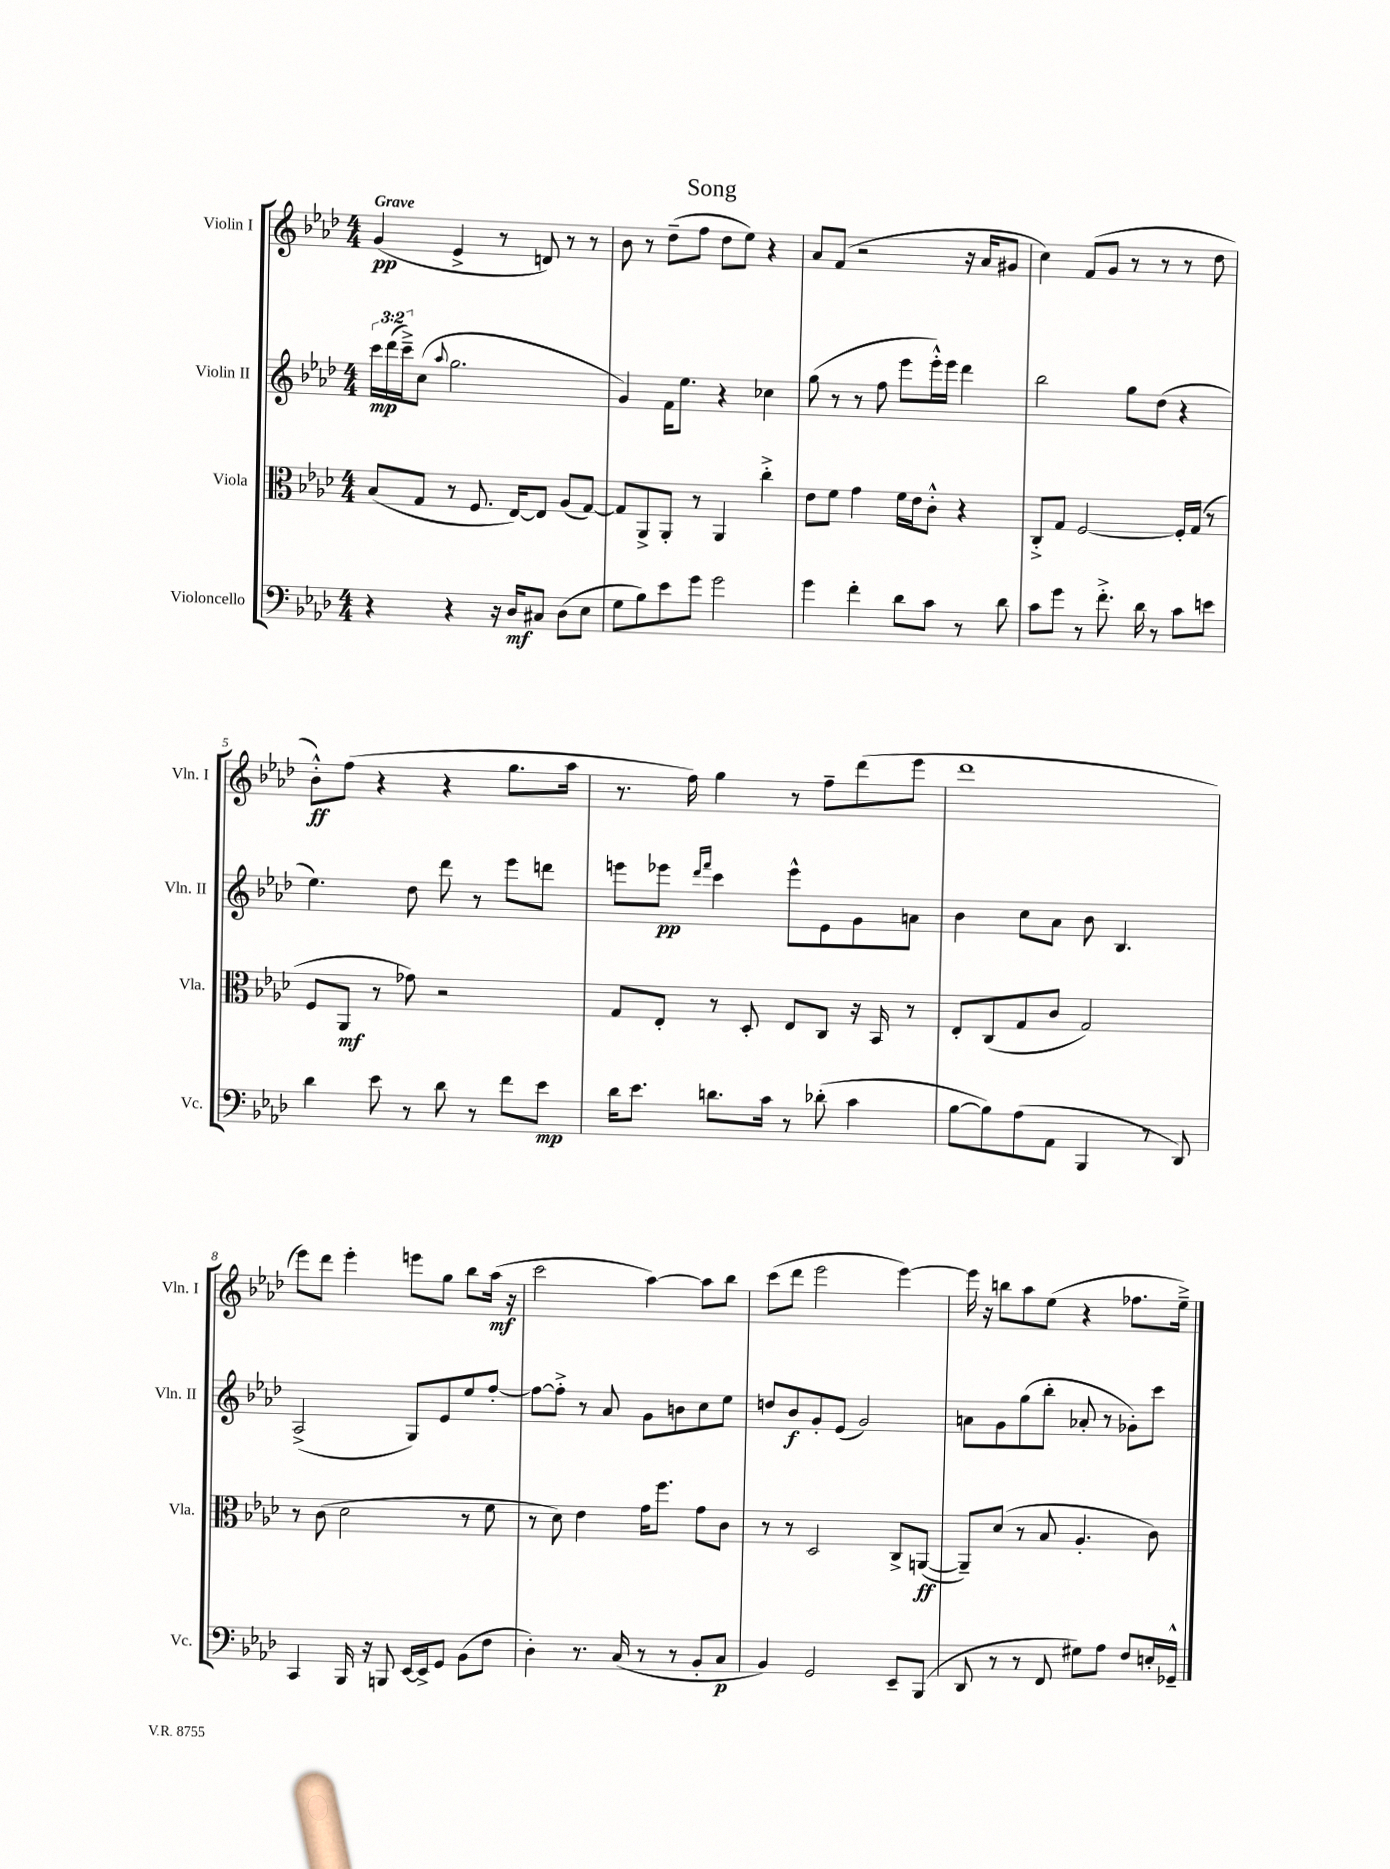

**kern	**dynam	**kern	**dynam	**kern	**dynam	**kern	**dynam
*part4	*part4	*part3	*part3	*part2	*part2	*part1	*part1
*staff4	*staff4	*staff3	*staff3	*staff2	*staff2	*staff1	*staff1
*I"Violoncello	*	*I"Viola	*	*I"Violin II	*	*I"Violin I	*
*I'Vc.	*	*I'Vla.	*	*I'Vln. II	*	*I'Vln. I	*
*clefF4	*	*clefC3	*	*clefG2	*	*clefG2	*
*k[b-e-a-d-]	*	*k[b-e-a-d-]	*	*k[b-e-a-d-]	*	*k[b-e-a-d-]	*
*M4/4	*	*M4/4	*	*M4/4	*	*M4/4	*
=1	=1	=1	=1	=1	=1	=1	=1
!	!	!	!	!	!	!LO:TX:a:B:t=Grave	!
4r	.	(8B-/L	.	24ccc\LL	mp	(4g/	pp
.	.	.	.	(24ddd-\	.	.	.
.	.	.	.	24ccc~^\J)	.	.	.
.	.	8G/J	.	(8cc\J	.	.	.
.	.	.	.	8qqaa-/	.	.	.
4r	.	8r	.	2.gg\	.	4e-^/	.
.	.	8.F/	.	.	.	.	.
16r	.	.	.	.	.	8r	.
16D-/KL	mf	[16E-/KL)	.	.	.	.	.
8C#X/J	.	8E-/J]	.	.	.	8dn/)	.
(8D-\L	.	(8A-/L	.	.	.	8r	.
8E-\J	.	[8G/J)	.	.	.	8r	.
=2	=2	=2	=2	=2	=2	=2	=2
8G\L	.	8G/L]	.	4g/)	.	8b-\	.
8B-\)	.	8AA-^/	.	.	.	8r	.
8e-\	.	8AA-'/J	.	16f\KL	.	(8dd-~\L	.
.	.	.	.	8.ee-\J	.	.	.
8g\J	.	8r	.	.	.	8ff\J	.
2g\	.	4AA-/	.	4r	.	8dd-\L	.
.	.	.	.	.	.	8ee-\J)	.
.	.	4cc'^\	.	4cc-X\	.	4r	.
=3	=3	=3	=3	=3	=3	=3	=3
4g\	.	8e-\L	.	(8gg\	.	8a-/L	.
.	.	8f\J	.	8r	.	(8f/J	.
4f'\	.	4g\	.	8r	.	2r	.
.	.	.	.	8ff\	.	.	.
8d-\L	.	16f\LL	.	8eee-\L	.	.	.
.	.	16e-\J	.	.	.	.	.
8c\J	.	8c'^^\J	.	16eee-'^^\L)	.	.	.
.	.	.	.	16eee-\JJ	.	.	.
8r	.	4r	.	4ddd-\	.	16r	.
.	.	.	.	.	.	16a-/KL	.
8d-\	.	.	.	.	.	8g#X/J	.
=4	=4	=4	=4	=4	=4	=4	=4
8c\L	.	8C'^/L	.	2bb-\	.	4cc\)	.
8g\J	.	8G/J	.	.	.	.	.
8r	.	[2F/	.	.	.	(8f/L	.
8.f'^\	.	.	.	.	.	8g/J	.
.	.	.	.	8gg\L	.	8r	.
16d-\	.	.	.	.	.	.	.
8r	.	.	.	(8dd-\J	.	8r	.
8c\L	.	16F'/LL]	.	4r	.	8r	.
.	.	(16G/JJ	.	.	.	.	.
8en\J	.	8r	.	.	.	8dd-\	.
!!LO:LB:g=z
=5	=5	=5	=5	=5	=5	=5	=5
4d-\	.	8F/L	.	4.ee-\)	.	8b-'^^\L)	ff
.	.	8AA-/J	mf	.	.	(8ff\J	.
8e-\	.	8r	.	.	.	4r	.
8r	.	8g-X\)	.	8dd-\	.	.	.
8d-\	.	2r	.	8ddd-\	.	4r	.
8r	.	.	.	8r	.	.	.
8f\L	.	.	.	8eee-\L	.	8.gg\L	.
8e-\J	mp	.	.	8dddn\J	.	.	.
.	.	.	.	.	.	16aa-\Jk	.
=6	=6	=6	=6	=6	=6	=6	=6
16d-\KL	.	8G/L	.	8eeen\L	.	8.r	.
8.e-\J	.	.	.	.	.	.	.
.	.	8E-'/J	.	8eee-X\J	pp	.	.
.	.	.	.	.	.	16ff\)	.
.	.	.	.	16qqddd-/LL	.	.	.
.	.	.	.	16qqfff/JJ	.	.	.
8.dn\L	.	8r	.	4ccc\	.	4gg\	.
.	.	8D-'/	.	.	.	.	.
16c\Jk	.	.	.	.	.	.	.
8r	.	8E-/L	.	8eee-^^\L	.	8r	.
(8d-X'\	.	8C/J	.	8e-\	.	8ff~\L	.
4c\	.	16r	.	8g\	.	(8ddd-\	.
.	.	16BB-/	.	.	.	.	.
.	.	8r	.	8an\J	.	8eee-\J	.
=7	=7	=7	=7	=7	=7	=7	=7
[8B-\L	.	8E-'/L	.	4b-\	.	1ddd-	.
8B-\])	.	(8C/	.	.	.	.	.
(8A-\	.	8G/	.	8cc\L	.	.	.
8AA-\J	.	8c/J	.	8a-\J	.	.	.
4BBB-/	.	2G/)	.	8b-\	.	.	.
.	.	.	.	4.B-/	.	.	.
8r	.	.	.	.	.	.	.
8DD-/)	.	.	.	.	.	.	.
!!LO:LB:g=z
=8	=8	=8	=8	=8	=8	=8	=8
4CC/	.	8r	.	(2A-^/	.	8eee-\L)	.
.	.	(8c\	.	.	.	8ddd-\J	.
16BBB-/	.	2d-\	.	.	.	4eee-'\	.
16r	.	.	.	.	.	.	.
8BBBn/	.	.	.	.	.	.	.
[16EE-/LL	.	.	.	8G/L)	.	8eeen\L	.
16EE-^/J]	.	.	.	.	.	.	.
8GG/J	.	.	.	8e-/	.	8gg\J	.
(8BB-\L	.	8r	.	8ee-/	.	8bb-\L	.
8F\J	.	8f\	.	[8ff'/J	.	(16aa-\Jk	mf
.	.	.	.	.	.	16r	.
=9	=9	=9	=9	=9	=9	=9	=9
4D-'\)	.	8r	.	8ff\L_	.	2ccc\	.
.	.	8d-\)	.	8ff'^\J]	.	.	.
8.r	.	4e-\	.	8r	.	.	.
.	.	.	.	8a-/	.	.	.
(16C/	.	.	.	.	.	.	.
8r	.	16g\KL	.	8g\L	.	[4aa-\)	.
.	.	8.ff\J	.	.	.	.	.
8r	.	.	.	8bn\	.	.	.
8BB-'/L	.	8g\L	.	8cc\	.	8aa-\L]	.
8C/J	p	8c\J	.	8ee-\J	.	8bb-\J	.
=10	=10	=10	=10	=10	=10	=10	=10
4BB-/)	.	8r	.	8ddn/L	.	(8ccc\L	.
.	.	8r	.	8b-/	f	8ddd-\J	.
2GG/	.	2D-/	.	8g'/	.	2eee-\	.
.	.	.	.	(8e-/J	.	.	.
.	.	.	.	2g/)	.	.	.
8EE-~/L	.	8C^/L	.	.	.	[4eee-\)	.
(8BBB-/J	.	([8AAn/J	ff	.	.	.	.
=11	=11	=11	=11	=11	=11	=11	=11
8DD-/	.	8AA~/L])	.	8an\L	.	16eee-\]	.
.	.	.	.	.	.	16r	.
8r	.	(8d-/J	.	8g\	.	8bbn\L	.
8r	.	8r	.	(8gg\	.	8aa-\	.
8FF/	.	8B-/	.	8bb-'\J	.	(8ee-\J	.
8G#X\L)	.	4.A-'/	.	8a-X'/	.	4r	.
8A-\J	.	.	.	8r	.	.	.
8F/L	.	.	.	8g-X'\L)	.	8.ff-X\L	.
16En'/L	.	8c\)	.	8ccc\J	.	.	.
16GG-X~^^/JJ	.	.	.	.	.	16ee-~^\Jk)	.
==	==	==	==	==	==	==	==
*-	*-	*-	*-	*-	*-	*-	*-
